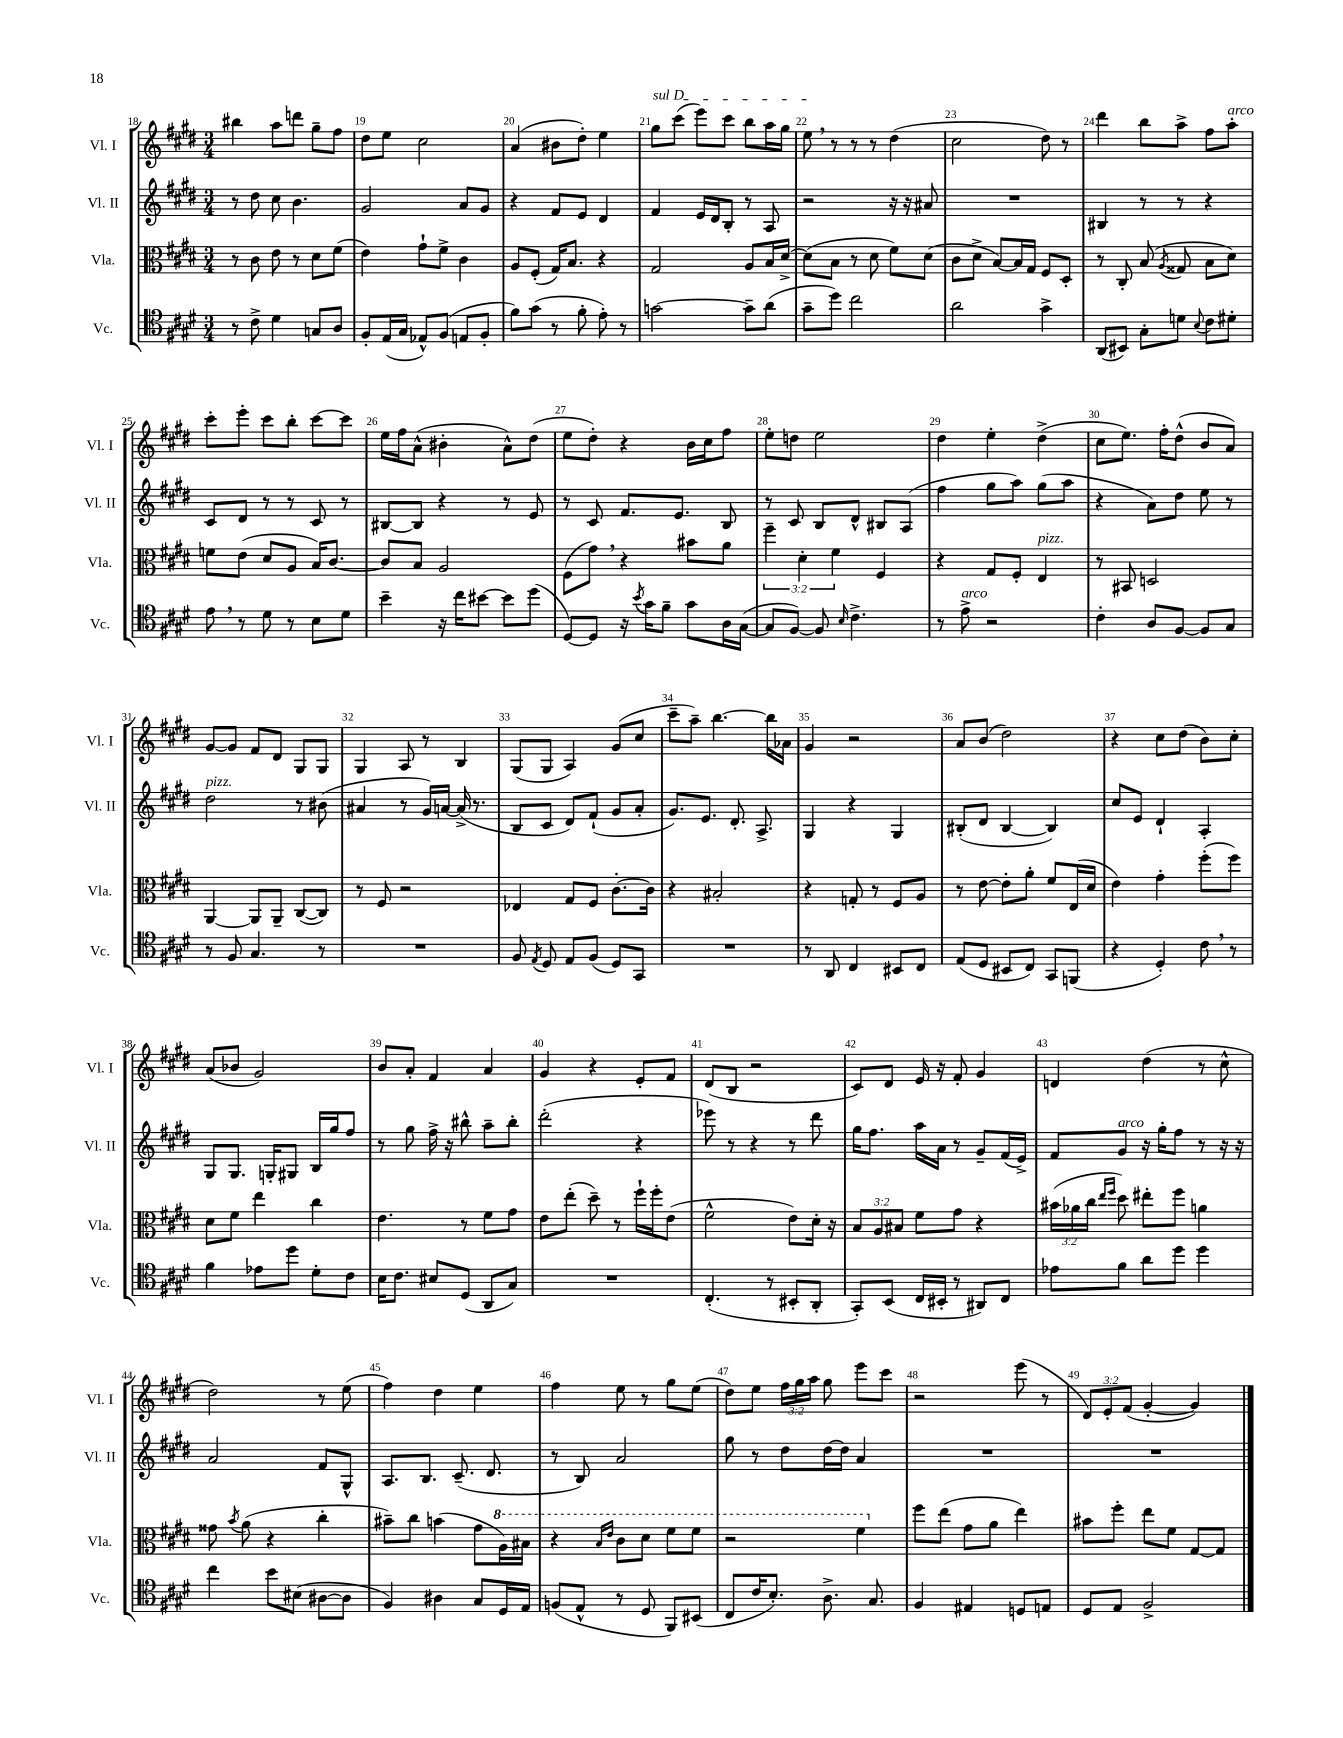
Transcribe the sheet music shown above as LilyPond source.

<<
\new StaffGroup <<
\new Staff = "s0" \with { instrumentName = "Vl. I" shortInstrumentName = "Vl. I" } {
    \clef treble \key e \major \numericTimeSignature \time 3/4 \override Staff.TupletNumber.text = #tuplet-number::calc-fraction-text
    \autoBeamOff bis''4 a''8[ d'''8] gis''8[-- fis''8] |
    dis''8[ e''8] cis''2 |
    a'4( bis'8[ dis''8]-.) e''4 |
    \once \override TextSpanner.bound-details.left.text = \markup { \italic "sul D" } gis''8[\startTextSpan cis'''8]( e'''8[) cis'''8] b''8[ a''16 gis''16] |
    e''8\stopTextSpan \breathe r8 r8 r8 dis''4( |
    cis''2 dis''8) r8 |
    dis'''4 b''8[ a''8]-> fis''8[ a''8]-.^\markup { \italic "arco" } |
    cis'''8[-. e'''8]-. cis'''8[ b''8]-. cis'''8[~ cis'''8] |
    e''16[ fis''16 a'8]-^( bis'4-. a'8[-^) dis''8]( |
    e''8[ dis''8]-.) r4 b'16[ cis''16 fis''8] |
    e''8[-. d''8] e''2 |
    dis''4 e''4-. dis''4->( |
    cis''8[ e''8.]) fis''16[-. dis''8]-^( b'8[ a'8]) |
    gis'8[~ gis'8] fis'8[ dis'8] gis8[ gis8] |
    gis4 a8 r8 b4 |
    gis8[( gis8] a4) gis'8[( cis''8] |
    cis'''8[-- a''8]--) b''4.~ b''16[ aes'16] |
    gis'4 r2 |
    a'8[ b'8]( dis''2) |
    r4 cis''8[ dis''8]( b'8[) cis''8]-. |
    a'8[( bes'8] gis'2) |
    b'8[ a'8]-. fis'4 a'4 |
    gis'4 r4 e'8[-. fis'8] |
    dis'8[( b8] r2 |
    cis'8[) dis'8] e'16 r16 fis'8-. gis'4 |
    d'4 dis''4( r8 cis''8-^ |
    dis''2) r8 e''8( |
    fis''4) dis''4 e''4 |
    fis''4 e''8 r8 gis''8[ e''8]( |
    dis''8[) e''8] \tuplet 3/2 { fis''16[ gis''16 a''16] } gis''8 e'''8[ cis'''8] |
    r2 e'''8( r8 |
    \tuplet 3/2 { dis'8[) e'8-. fis'8]( } gis'4~-. gis'4) \bar "|." |
}
\new Staff = "s1" \with { instrumentName = "Vl. II" shortInstrumentName = "Vl. II" } {
    \clef treble \key e \major \numericTimeSignature \time 3/4
    \autoBeamOff r8 dis''8 cis''8 b'4. |
    gis'2 a'8[ gis'8] |
    r4 fis'8[ e'8] dis'4 |
    fis'4 e'16[ dis'16 b8]-. r8 a8 |
    r2 r16 r16 ais'8 |
    R2. |
    bis4 r8 r8 r4 |
    cis'8[ dis'8] r8 r8 cis'8 r8 |
    bis8[~ bis8] r4 r8 e'8 |
    r8 cis'8 fis'8.[ e'8.] b8 |
    r8 cis'8 b8[ dis'8]-^ bis8[ a8]( |
    fis''4 gis''8[ a''8]) gis''8[( a''8] |
    r4 a'8[) dis''8] e''8 r8 |
    dis''2^\markup { \italic "pizz." } r8 bis'8( |
    ais'4 r8 gis'16[) a'16]~ a'16->( r8. |
    b8[ cis'8] dis'8[) fis'8]-!( gis'8[ a'8]-. |
    gis'8.[) e'8.] dis'8.-. a8.-> |
    gis4 r4 gis4 |
    bis8[-.( dis'8] bis4~ bis4) |
    cis''8[ e'8] dis'4-! a4-. |
    gis8[ gis8.] g16[-. gis8] b16[ gis''16 fis''8] |
    r8 gis''8 fis''16-> r16 bis''8-^ a''8[-- bis''8]-. |
    dis'''2-.( r4 |
    ees'''8) r8 r4 r8 dis'''8 |
    gis''16[ fis''8.] a''16[ a'16] r8 gis'8[-- fis'16( e'16]->) |
    fis'8[ gis'8]^\markup { \italic "arco" } r16 gis''16[-. fis''8] r8 r16 r16 |
    a'2 fis'8[ gis8]-^ |
    a8.[ b8.] cis'8.--( dis'8. |
    r8 b8) a'2 |
    gis''8 r8 dis''8[ dis''16~ dis''16] a'4 |
    R2. |
    R2. \bar "|." |
}
\new Staff = "s2" \with { instrumentName = "Vla." shortInstrumentName = "Vla." } {
    \clef alto \key e \major \numericTimeSignature \time 3/4 \override Staff.TupletNumber.text = #tuplet-number::calc-fraction-text
    \autoBeamOff r8 cis'8 e'8 r8 dis'8[ fis'8]( |
    e'4) gis'8[-! fis'8]-> cis'4 |
    a8[ fis8]-.( gis16[) b8.] r4 |
    gis2 a8[ b16 dis'16]~-> |
    dis'8[( b8] r8 dis'8 fis'8[) dis'8]( |
    cis'8[ dis'8]-> b8[~) b16 gis16] fis8[ dis8]-. |
    r8 cis8-. b8( \acciaccatura { a8 } gisis8 b8[ dis'8]) |
    f'8[ e'8]( dis'8[ a8] b16[) cis'8.]~ |
    cis'8[ b8] a2 |
    fis8[( gis'8]) \breathe r4 bis'8[ a'8] |
    \tuplet 3/2 { fis''4-- dis'4-. fis'4 } fis4 |
    r4 gis8[ fis8]-. e4^\markup { \italic "pizz." } |
    r8 bis,8 d2 |
    a,4~ a,8[ a,8]-- cis8[~( cis8]) |
    r8 fis8 r2 |
    ees4 gis8[ fis8] cis'8.[~-. cis'16] |
    r4 bis2-. |
    r4 g8-. r8 fis8[ a8] |
    r8 e'8~ e'8[-. a'8]-. fis'8[ e16( dis'16] |
    e'4) gis'4-. fis''8[-.( fis''8]) |
    dis'8[ fis'8] e''4 cis''4 |
    e'4. r8 fis'8[ gis'8] |
    e'8[ e''8]-.( dis''8--) r8 fis''16[-! fis''16-. e'8]( |
    fis'2-^ e'8[) dis'16]-. r16 |
    \tuplet 3/2 { b8[ a8 bis8] } fis'8[ gis'8] r4 |
    \tuplet 3/2 { bis'16[( aes'16 cis''16] } \grace { e''16[ fis''16] } dis''8) eis''8[-. fis''8] a'4 |
    gisis'8 \acciaccatura { b'8 } a'8( r4 cis''4-. |
    bis'8[--) cis''8] b'4( gis'8[ \ottava #1 a'16) bis'16] |
    r4 \grace { b'16[ e''16] } cis''8[ dis''8] fis''8[ fis''8] |
    r2 fis''4 \ottava #0 |
    fis''8[ e''8]( gis'8[ a'8] e''4) |
    bis'8[ fis''8]-. e''8[ fis'8] gis8[~ gis8] \bar "|." |
}
\new Staff = "s3" \with { instrumentName = "Vc." shortInstrumentName = "Vc." } {
    \clef tenor \key e \major \numericTimeSignature \time 3/4
    \autoBeamOff r8 cis'8-> dis'4 g8[ a8] |
    fis8[-. e16( gis16] ees8[-^) fis8]( e8[ fis8]-. |
    fis'8[) gis'8]( r8 fis'8-. e'8-.) r8 |
    g'2~ g'8[-- a'8]( |
    gis'8[-- dis''8]) cis''2 |
    a'2 gis'4-> |
    a,8[( bis,8]) gis8[-. d'8] \appoggiatura { b8 } cis'8[ dis'8]-. |
    e'8 \breathe r8 dis'8 r8 b8[ dis'8] |
    b'4-- r16 cis''16[ bis'8]~ bis'8[ dis''8]( |
    dis8[~) dis8] r16 \acciaccatura { b'8 } gis'16[ fis'8]-- gis'8[ a16 gis16]~( |
    gis8[ fis8]~) fis8 \grace { b16 } cis'4.-> |
    r8 e'8->^\markup { \italic "arco" } r2 |
    cis'4-. a8[ fis8]~ fis8[ gis8] |
    r8 fis8 gis4. r8 |
    R2. |
    fis8 \acciaccatura { e8 } dis8 e8[ fis8]( dis8[) gis,8] |
    R2. |
    r8 a,8 cis4 bis,8[ cis8] |
    e8[( dis8] bis,8[ cis8]) gis,8[ f,8]( |
    r4 dis4-.) cis'8 \breathe r8 |
    fis'4 ees'8[ dis''8] dis'8[-. cis'8] |
    b16[ cis'8.] bis8[ dis8]( a,8[ gis8]) |
    R2. |
    cis4.-.( r8 bis,8[-. a,8]-. |
    gis,8[-.) b,8]( cis16[ bis,16]-. r8 ais,8[) cis8] |
    ees'8[ fis'8] a'8[ dis''8] dis''4 |
    cis''4 b'8[ bis8]( ais8[~ ais8] |
    fis4) ais4 gis8[ dis16 e16] |
    f8[( e8]-^ r8 dis8 fis,8[) bis,8]( |
    cis8[ cis'16 b8.]-.) a8.-> gis8. |
    fis4 eis4 d8[ e8] |
    dis8[ e8] fis2-> \bar "|." |
}
>>
>>
\layout { \context { \Score currentBarNumber = #18 \override BarNumber.break-visibility = ##(#f #t #t) barNumberVisibility = #all-bar-numbers-visible } }
